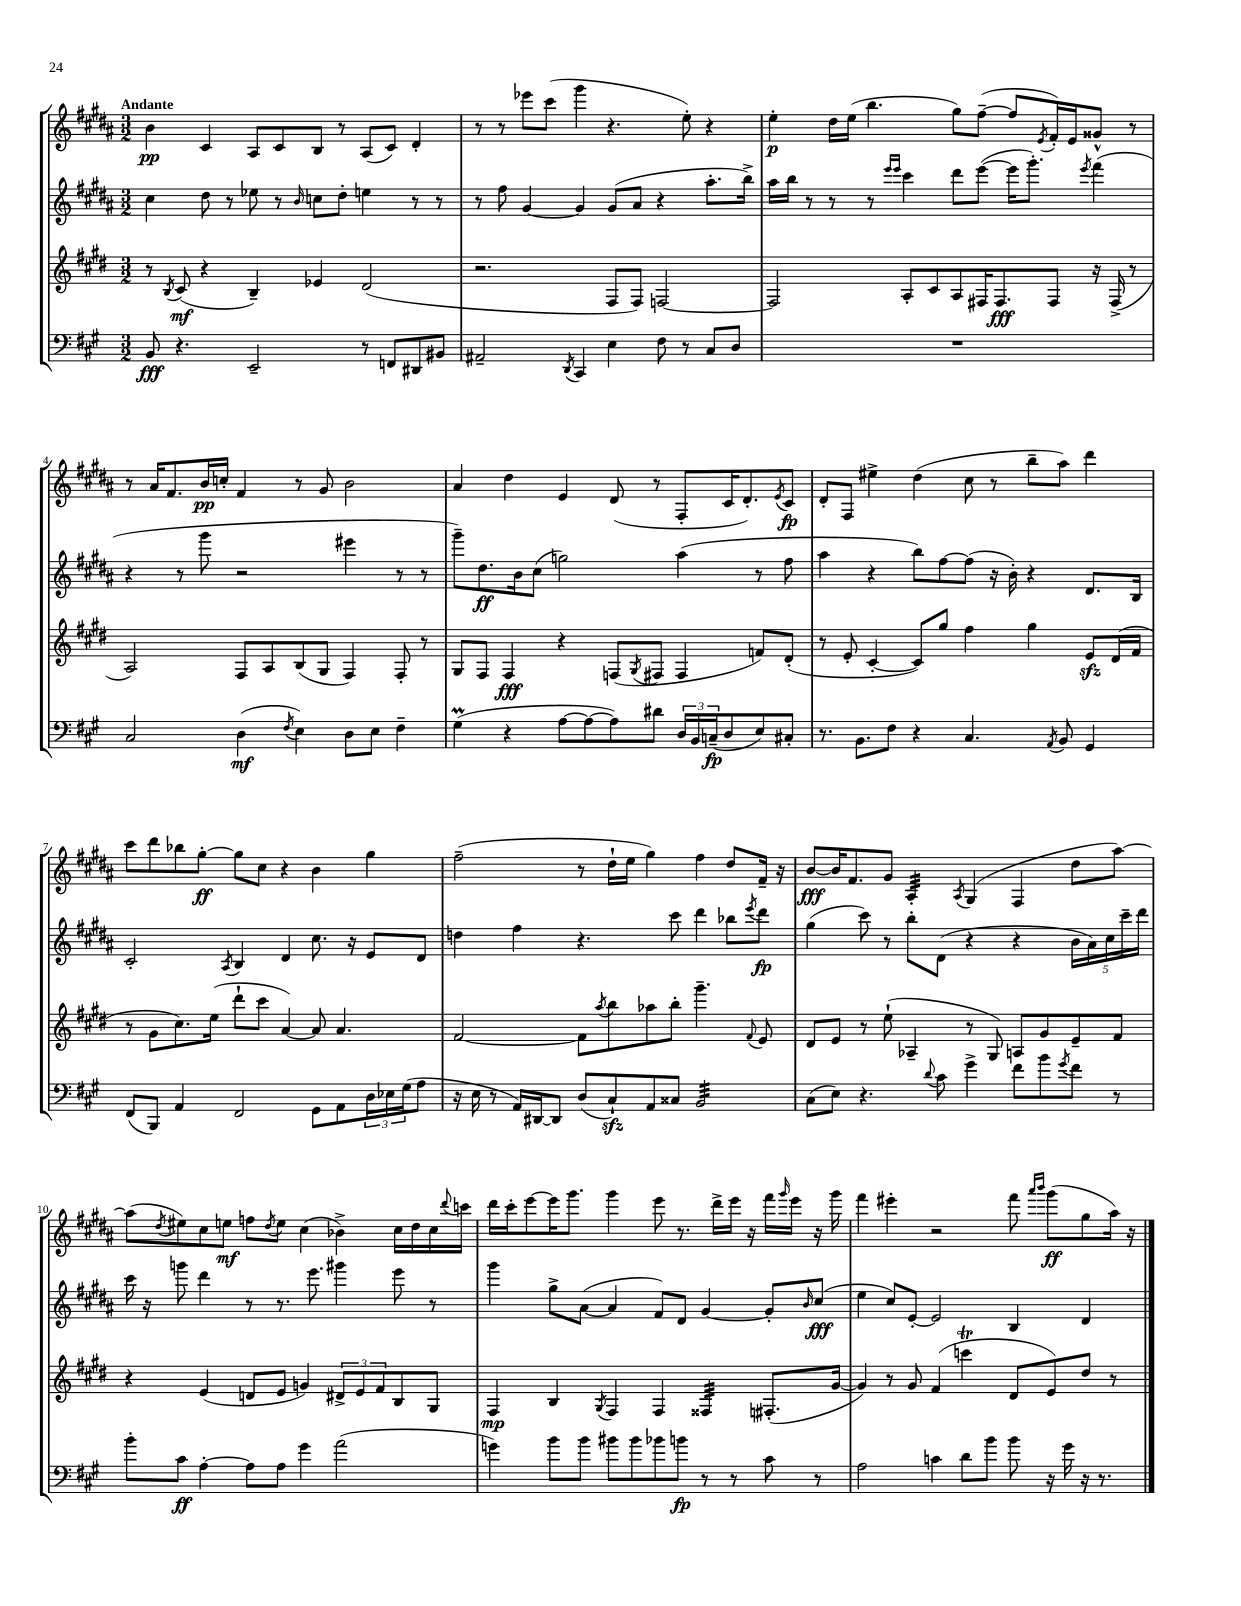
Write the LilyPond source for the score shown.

<<
\new StaffGroup <<
\new Staff = "s0" {
    \clef treble \key b \major \numericTimeSignature \time 3/2 \tempo "Andante"
    b'4\pp cis'4 ais8 cis'8 b8 r8 ais8( cis'8) dis'4-. |
    r8 r8 ees'''8 cis'''8( gis'''4 r4. e''8-.) r4 |
    e''4-.\p dis''16 e''16( b''4. gis''8) fis''8~--( fis''8 \acciaccatura { e'8 } fis'16-.) e'16 gisis'8-^ r8 |
    r8 ais'16 fis'8. b'16\pp c''16-. fis'4 r8 gis'8 b'2 |
    ais'4 dis''4 e'4 dis'8( r8 fis8-. cis'16 dis'8.-.) \acciaccatura { e'8 } cis'8\fp |
    dis'8-. fis8 eis''4-> dis''4( cis''8 r8 b''8-- ais''8) dis'''4 |
    cis'''8 dis'''8 bes''8 gis''8~-.\ff gis''8 cis''8 r4 b'4 gis''4 |
    fis''2--( r8 dis''16-! e''16 gis''4) fis''4 dis''8 fis'16-- r16 |
    b'8~\fff b'16 fis'8. gis'8 ais4:32-. \acciaccatura { ais8 } gis4( fis4 dis''8 ais''8~) |
    ais''8( \acciaccatura { dis''8 } eis''8) cis''8 e''8\mf f''8 \acciaccatura { dis''8 } e''8 cis''4( bes'4->) cis''16 dis''16 cis''16 \appoggiatura { dis'''8 } c'''16 |
    dis'''16 cis'''16-. e'''8~ e'''16 gis'''8. gis'''4 e'''8 r8. dis'''16-> e'''16 r16 fis'''16 \grace { gis'''16 } e'''16 r16 gis'''16 |
    fis'''4 eis'''4-. r2 fis'''8 \grace { ais'''16 b'''16 } gis'''8\ff( gis''8 ais''16) r16 \bar "|." |
}
\new Staff = "s1" {
    \clef treble \key b \major \numericTimeSignature \time 3/2
    cis''4 dis''8 r8 ees''8 r8 \grace { b'16 } c''8 dis''8-. e''4 r8 r8 |
    r8 fis''8 gis'4~ gis'4 gis'8( ais'8 r4 ais''8.-. b''16->) |
    ais''16 b''16 r8 r8 r8 \grace { e'''16 e'''16 } cis'''4 dis'''8 e'''8~( e'''16 gis'''8.-.) \acciaccatura { e'''8 } fis'''4( |
    r4 r8 gis'''8 r2 eis'''4 r8 r8 |
    gis'''8--) dis''8.\ff b'16 cis''8( g''2) ais''4( r8 fis''8 |
    ais''4 r4 b''8) fis''8~ fis''8( r16 b'16-.) r4 dis'8. b16 |
    cis'2-. \acciaccatura { ais8 } b4 dis'4 cis''8. r16 e'8 dis'8 |
    d''4 fis''4 r4. cis'''8 dis'''4 bes''8 \acciaccatura { e'''8 } dis'''8\fp |
    gis''4( cis'''8) r8 b''8-. dis'8( r4 r4 \tuplet 5/4 { b'16 ais'16) cis''16 cis'''16-- dis'''16 } |
    cis'''16 r16 g'''8 dis'''4 r8 r8. e'''8. gis'''4 e'''8 r8 |
    gis'''4 gis''8-> ais'8~( ais'4 fis'8) dis'8 gis'4~ gis'8-. \grace { b'16 } cis''8\fff( |
    e''4 cis''8) e'8~-. e'2 b4 dis'4 \bar "|." |
}
\new Staff = "s2" {
    \clef treble \key e \major \numericTimeSignature \time 3/2
    r8 \acciaccatura { b8 } cis'8\mf( r4 b4--) ees'4 dis'2( |
    r2. fis8 fis8) f2~ |
    f2 a8-. cis'8 a8 fis16 fis8.\fff fis8 r16 fis16->( r8 |
    a2) fis8 a8 b8( gis8 fis4) fis8-. r8 |
    gis8 fis8 fis4\fff r4 f8( \acciaccatura { gis8 } fis8 fis4 f'8) dis'8-.( |
    r8 e'8-. cis'4~-. cis'8) gis''8 fis''4 gis''4 e'8\sfz dis'16( fis'16 |
    r8 gis'8 cis''8.) e''16( dis'''8-! cis'''8 a'4~) a'8 a'4. |
    fis'2~ fis'8 \acciaccatura { a''8 } b''8 aes''8 b''8-. gis'''4.-- \appoggiatura { fis'8 } e'8 |
    dis'8 e'8 r8 e''8-!( aes4-- r8 gis8) a8 gis'8 e'8-- fis'8 |
    r4 e'4( d'8 e'8 g'4) \tuplet 3/2 { dis'8-> e'8 fis'8 } b8 gis8 |
    fis4\mp b4 \acciaccatura { gis8 } fis4 fis4 fisis4:32 fis8.-.( gis'16~ |
    gis'4) r8 gis'8 fis'4( c'''4\trill dis'8 e'8) dis''8 r8 \bar "|." |
}
\new Staff = "s3" {
    \clef bass \key a \major \numericTimeSignature \time 3/2
    b,8\fff r4. e,2-- r8 f,8 dis,8 bis,8 |
    ais,2-- \acciaccatura { d,8 } cis,4 e4 fis8 r8 cis8 d8 |
    R1. |
    cis2 d4\mf( \acciaccatura { fis8 } e4) d8 e8 fis4-- |
    gis4\prall( r4 a8~ a8~ a8) dis'8 \tuplet 3/2 { d16 b,16 c16--\fp( } d8 e8) cis8-. |
    r8. b,8. fis8 r4 cis4. \acciaccatura { a,8 } b,8 gis,4 |
    fis,8( b,,8) a,4 fis,2 gis,8 a,8 \tuplet 3/2 { d16 ees16 gis16( } a8 |
    r16 e16 r8 a,16) dis,16~ dis,8 d8( cis8-!\sfz) a,8 cisis8 b,2:32 |
    cis8( e8) r4. \appoggiatura { d'8 } cis'8 gis'4-> fis'8 b'8 \acciaccatura { gis'8 } fis'8 r8 |
    b'8-. cis'8\ff a4~-. a8 a8 gis'4 a'2( |
    g'4) b'8 b'8 bis'8 bis'8 bes'8 b'8\fp r8 r8 cis'8 r8 |
    a2 c'4 d'8 b'8 b'8 r16 gis'16 r16 r8. \bar "|." |
}
>>
>>
